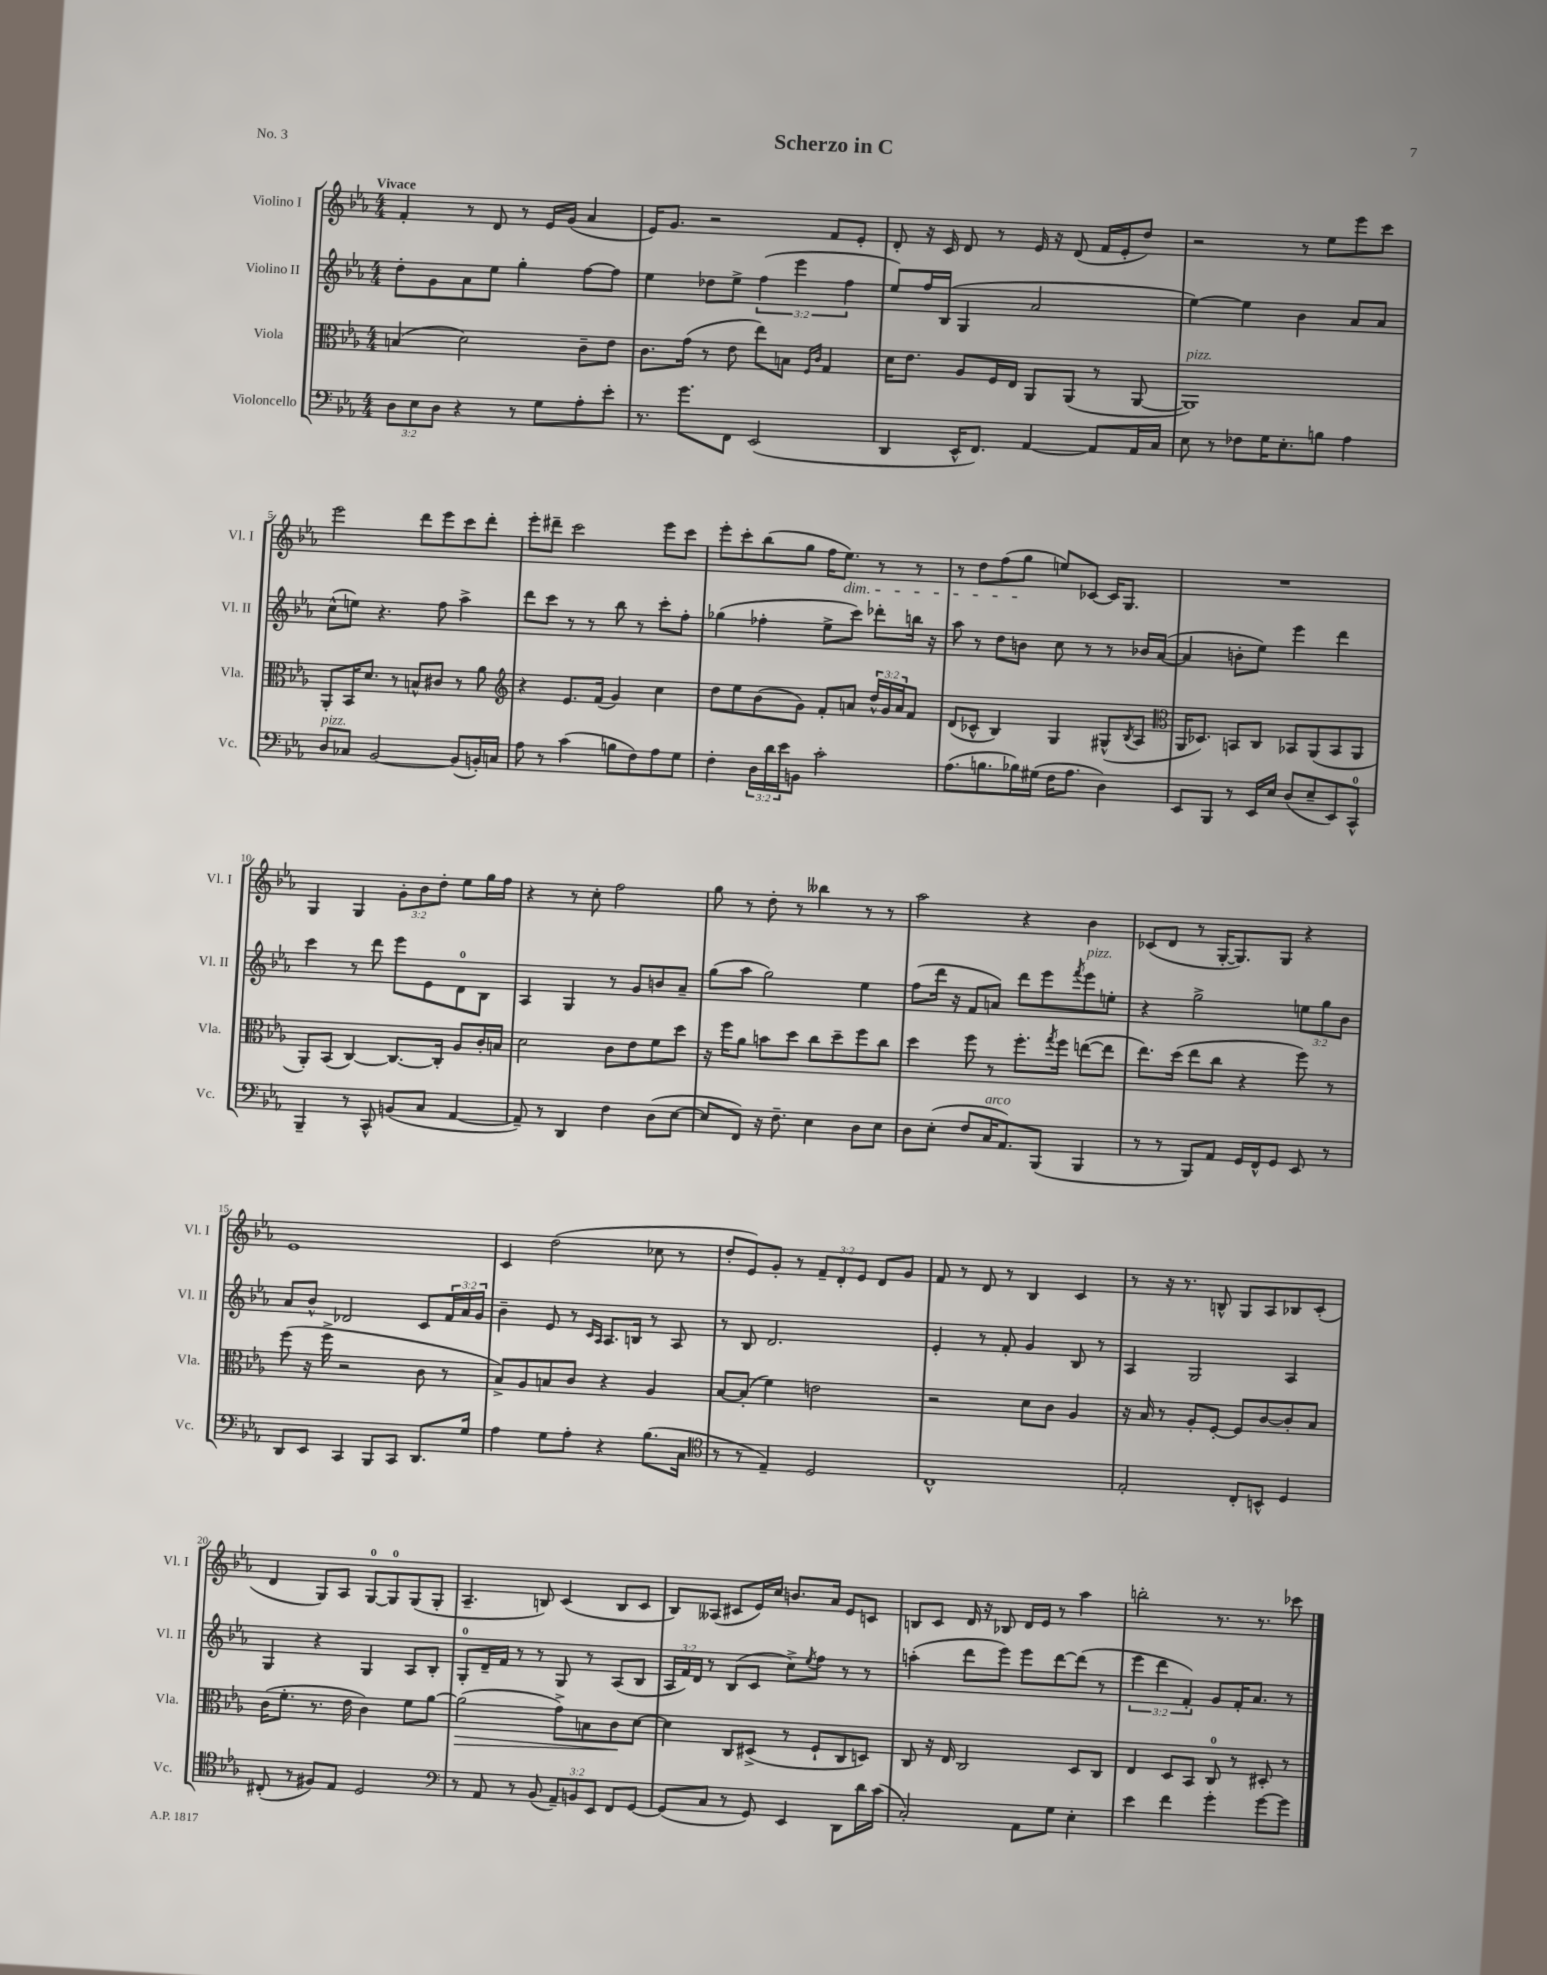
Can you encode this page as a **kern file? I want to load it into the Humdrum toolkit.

**kern	**kern	**kern	**kern
*staff4	*staff3	*staff2	*staff1
*clefF4	*clefC3	*clefG2	*clefG2
*k[b-e-a-]	*k[b-e-a-]	*k[b-e-a-]	*k[b-e-a-]
*M4/4	*M4/4	*M4/4	*M4/4
12D	(4B	8dd'	4f'
12E-	.	.	.
.	.	8g	.
12D	.	.	.
4r	2d)	8a-	8r
.	.	8ee-	8d
8r	.	4gg'	8r
8G	.	.	16e-
.	.	.	(16g
8A-'	8c~	[8ff	4a-
8e-'	8e-	8ff]	.
=	=	=	=
8.r	8.c	4ee-	16e-)
.	.	.	8.g
8.g	(16g	.	.
.	8r	8dd-	2r
8FF	8e-	8ee-^	.
(2EE-	8ee-)	(6ff	.
.	8B	.	.
.	.	6eee-	.
.	16qqF	.	.
.	16qqc	.	.
.	4G	.	8f
.	.	6ff	.
.	.	.	8e-'
=	=	=	=
4DD	16d	8ee-)	8d'
.	8.e-	.	.
.	.	16ff	16r
.	.	(16B-	16c
16EE-^^	8A-	4G	8d
8.FF)	.	.	.
.	16F	.	8r
.	16E-	.	.
[4AA-	8AA-	2a-	16e-
.	.	.	16r
.	(8AA-	.	(8d
8AA-]	8r	.	16f
.	.	.	16e-'
16AA-	[8AA-	.	8dd)
16C	.	.	.
=	=	=	=
8E-	1AA-])	[4ee-)	2r
8r	.	.	.
8F-	.	4ee-]	.
16G	.	.	.
8.E-'	.	.	.
.	.	4b-	8r
8B	.	.	8ee-
4A-	.	8a-	8eee-
.	.	8a-	8ccc
=	=	=	=
8D	8AA-'	(8cc^^	2eee-
8C-	16BB-	8ee)	.
.	8.d	.	.
[2BB-	.	4.r	.
.	8r	.	.
.	8B^^	.	8ddd
.	8c#	8ff	8eee-
(8BB-]	8r	4aa-^	8ccc
16BB')	8a-	.	8ddd'
16C	.	.	.
=	=	=	=
*	*clefG2	*	*
8A-	4r	8ddd	8eee-'
8r	.	8ccc	8ddd#~
(4c	8.e-	8r	2ccc
.	.	8r	.
.	(16f	.	.
8B	4g)	8bb-	.
8F)	.	8r	.
8A-	4cc	8ccc'	8eee-
8G	.	8ff'	8ccc
=	=	=	=
4F'	8dd	(4gg-	8eee-'
.	8ee-	.	8ccc'
24D	(8b-	4ff-'	(8bb-
24d	.	.	.
24e-	.	.	.
8BB	8g)	.	8gg
2c'	8f'	8ee-^	16ff
.	.	.	8.ee-)
.	8a	8ccc)	.
.	24dd^^	8ddd-'	8r
.	24g	.	.
.	24a	.	.
.	8f	16bb	8r
.	.	16r	.
=	=	=	=
(8.A-	(8d	8aa-	8r
.	8c-^^	8r	8dd
8.B	.	.	.
.	4B-)	8dd	(8ff
16B-)	.	8b	8gg
(16G#	.	.	.
16F	4G	8cc	8ee)
8.A-	.	.	.
.	.	8r	[8c-
4D)	(8G#^^	8r	16c-]
.	.	.	8.G
.	8qB-	.	.
.	8A-	16b-	.
.	.	([16a-	.
=	=	=	=
*	*clefC3	*	*
8EE-	16AA-	4a-]	1r
.	8.D-)	.	.
8BBB-	.	.	.
8r	8BB	8b'	.
16EE-	8C	8ee-)	.
16E-	.	.	.
(8D	8BB-	4eee-	.
8E-~	(8AA-	.	.
8EE-)	8BB-	4ddd	.
8CC^^	8AA-	.	.
=	=	=	=
4BBB-~	8AA-')	4ccc	4G
.	(8BB-	.	.
8r	[4C)	8r	4G
8CC^^	.	8ddd	.
(8BB	8.C_	8eee-	12g'
.	.	.	12b-
8C	.	8e-	.
.	.	.	12dd'
.	16C']	.	.
[4AA-	8A-	8d	8ee-
.	16c'	8B-	16gg
.	16B	.	16ff
=	=	=	=
8AA-~])	2d	4A-	4r
8r	.	.	.
4DD	.	4G	8r
.	.	.	8cc'
4F	8c	8r	2ff
.	8e-	8g	.
(8D	8f	8b	.
[8E-	8dd	8a-~	.
=	=	=	=
8E-]	16r	(8gg	8gg
.	16ff	.	.
8FF)	8a-	8aa-	8r
16r	8b	2gg)	8dd'
8.F~	.	.	.
.	8dd	.	8r
4E-	8cc	.	4bb--
.	8dd~	.	.
8D	8ff	4ee-	8r
8E-	8cc	.	8r
=	=	=	=
8D	4dd	(8ff	2aa-
(8E-'	.	16ddd	.
.	.	16r	.
8F	8ff	8f	.
16C	8r	8a)	.
8.AA-)	.	.	.
.	8.ff'	8ddd	4r
(8BBB-	.	8eee-	.
.	8qgg	.	.
.	16ff	.	.
.	.	8qfff	.
4BBB-	([8ee	8eee-	4b-
.	8ee]	8ee'	.
=	=	=	=
8r	8.ee-)	4r	(8c-
8r	.	.	8d
.	(16dd	.	.
8BBB-)	8ee-	2gg^	8r
8AA-	8cc	.	[16G'
.	.	.	8.G])
16GG	4r	.	.
16FF^^	.	.	.
8GG	.	.	8G
8EE-	8ff)	12ee	4r
.	.	12gg	.
8r	8r	.	.
.	.	12b-	.
=	=	=	=
8DD	(8ff	8a-	1e-
8EE-	16r	8b-^^	.
.	16ff^	.	.
4CC	2r	2d-	.
8BBB-	.	.	.
8CC	.	.	.
8.DD	8c	8c	.
.	8r	24f	.
.	.	24a-	.
16G	.	.	.
.	.	24g	.
=	=	=	=
4A-	8B-^)	4b-~	4c
.	8A-	.	.
8G	8B	8e-	(2dd
8A-'	8c	8r	.
.	.	16qqc	.
.	.	16qqA-	.
4r	4r	8.A-	.
.	.	16B	.
(8.B-	4A-	8r	8cc-
.	.	8A-	8r
16C	.	.	.
=	=	=	=
*clefC4	*	*	*
8r	[8B-	8r	8dd'
8r	(8B-']	8B-	8e-)
4E-~)	4f)	2.d	8g'
.	.	.	8r
2D	2e	.	12f~
.	.	.	12d'
.	.	.	12e-
.	.	.	8d
.	.	.	8g
=	=	=	=
1C^^	2r	4e-'	8f
.	.	.	8r
.	.	8r	8d
.	.	8f'	8r
.	8d	4g	4B-
.	8c	.	.
.	4A-	8B-	4c
.	.	8r	.
=	=	=	=
2E-'	16r	4A-	8r
.	16B-	.	.
.	8r	.	16r
.	.	.	8.r
.	8A-'	2G	.
.	[8F'	.	8B^^
8C'	8F]	.	8G
8BB^^	[8c	.	8A-
4D	8c']	4A-	8B-
.	8B-	.	(8c'
=	=	=	=
(8C#'	(16c	4G	4d
.	8.f'	.	.
8r	.	.	.
8F#)	8.r	4r	8G)
8E-	.	.	8A-
.	16e-	.	.
2D	4c)	4G	[8G
.	.	.	8G]
.	8f	8A-	(8G
.	[8a-	8B-'	8G'
=	=	=	=
*clefF4	*	*	*
8r	(2a-]	8G'	4.A-~
8AA-	.	16d~	.
.	.	16f	.
8r	.	8r	.
(8BB-	.	8r	8B)
12AA-~)	8g^)	8G	(4c
12BB	.	.	.
.	8B	8r	.
12EE-	.	.	.
8FF	8c	(8A-	8B
[8GG	[8d	8B-	8c
=	=	=	=
(8GG]	4d]	24A-	8B-)
.	.	24f)	.
.	.	24d	.
8C	.	8r	(8A--
8r	8C	(8B-	8c#
8GG)	(8D#^	8c	16e-)
.	.	.	16cc
4EE-	8r	8cc^)	8.b
.	.	8qee-	.
.	8F`	8ff	.
.	.	.	16a-
8DD	8C	8r	8e-
16d	8D)	8r	8c
(16c	.	.	.
=	=	=	=
2C')	8C	(4aa'	8B
.	16r	.	8c
.	16E-	.	.
.	2C	8ddd	16d
.	.	.	16r
.	.	8eee-)	8B-
8AA-	.	8eee-	16d
.	.	.	16e-
8G	.	[8ddd	8r
4E-'	8D	(8ddd]	4aa-
.	8C	8r	.
=	=	=	=
4e-	4E-	6eee-	2bb'
.	.	6ddd	.
4f	8D	.	.
.	.	6f')	.
.	8BB-	.	.
4g'	8C	8g	8.r
.	8r	16f'	.
.	.	8.a-	8.r
[8g	8D#'	.	.
8g]	8r	8r	8ccc-
==	==	==	==
*-	*-	*-	*-
